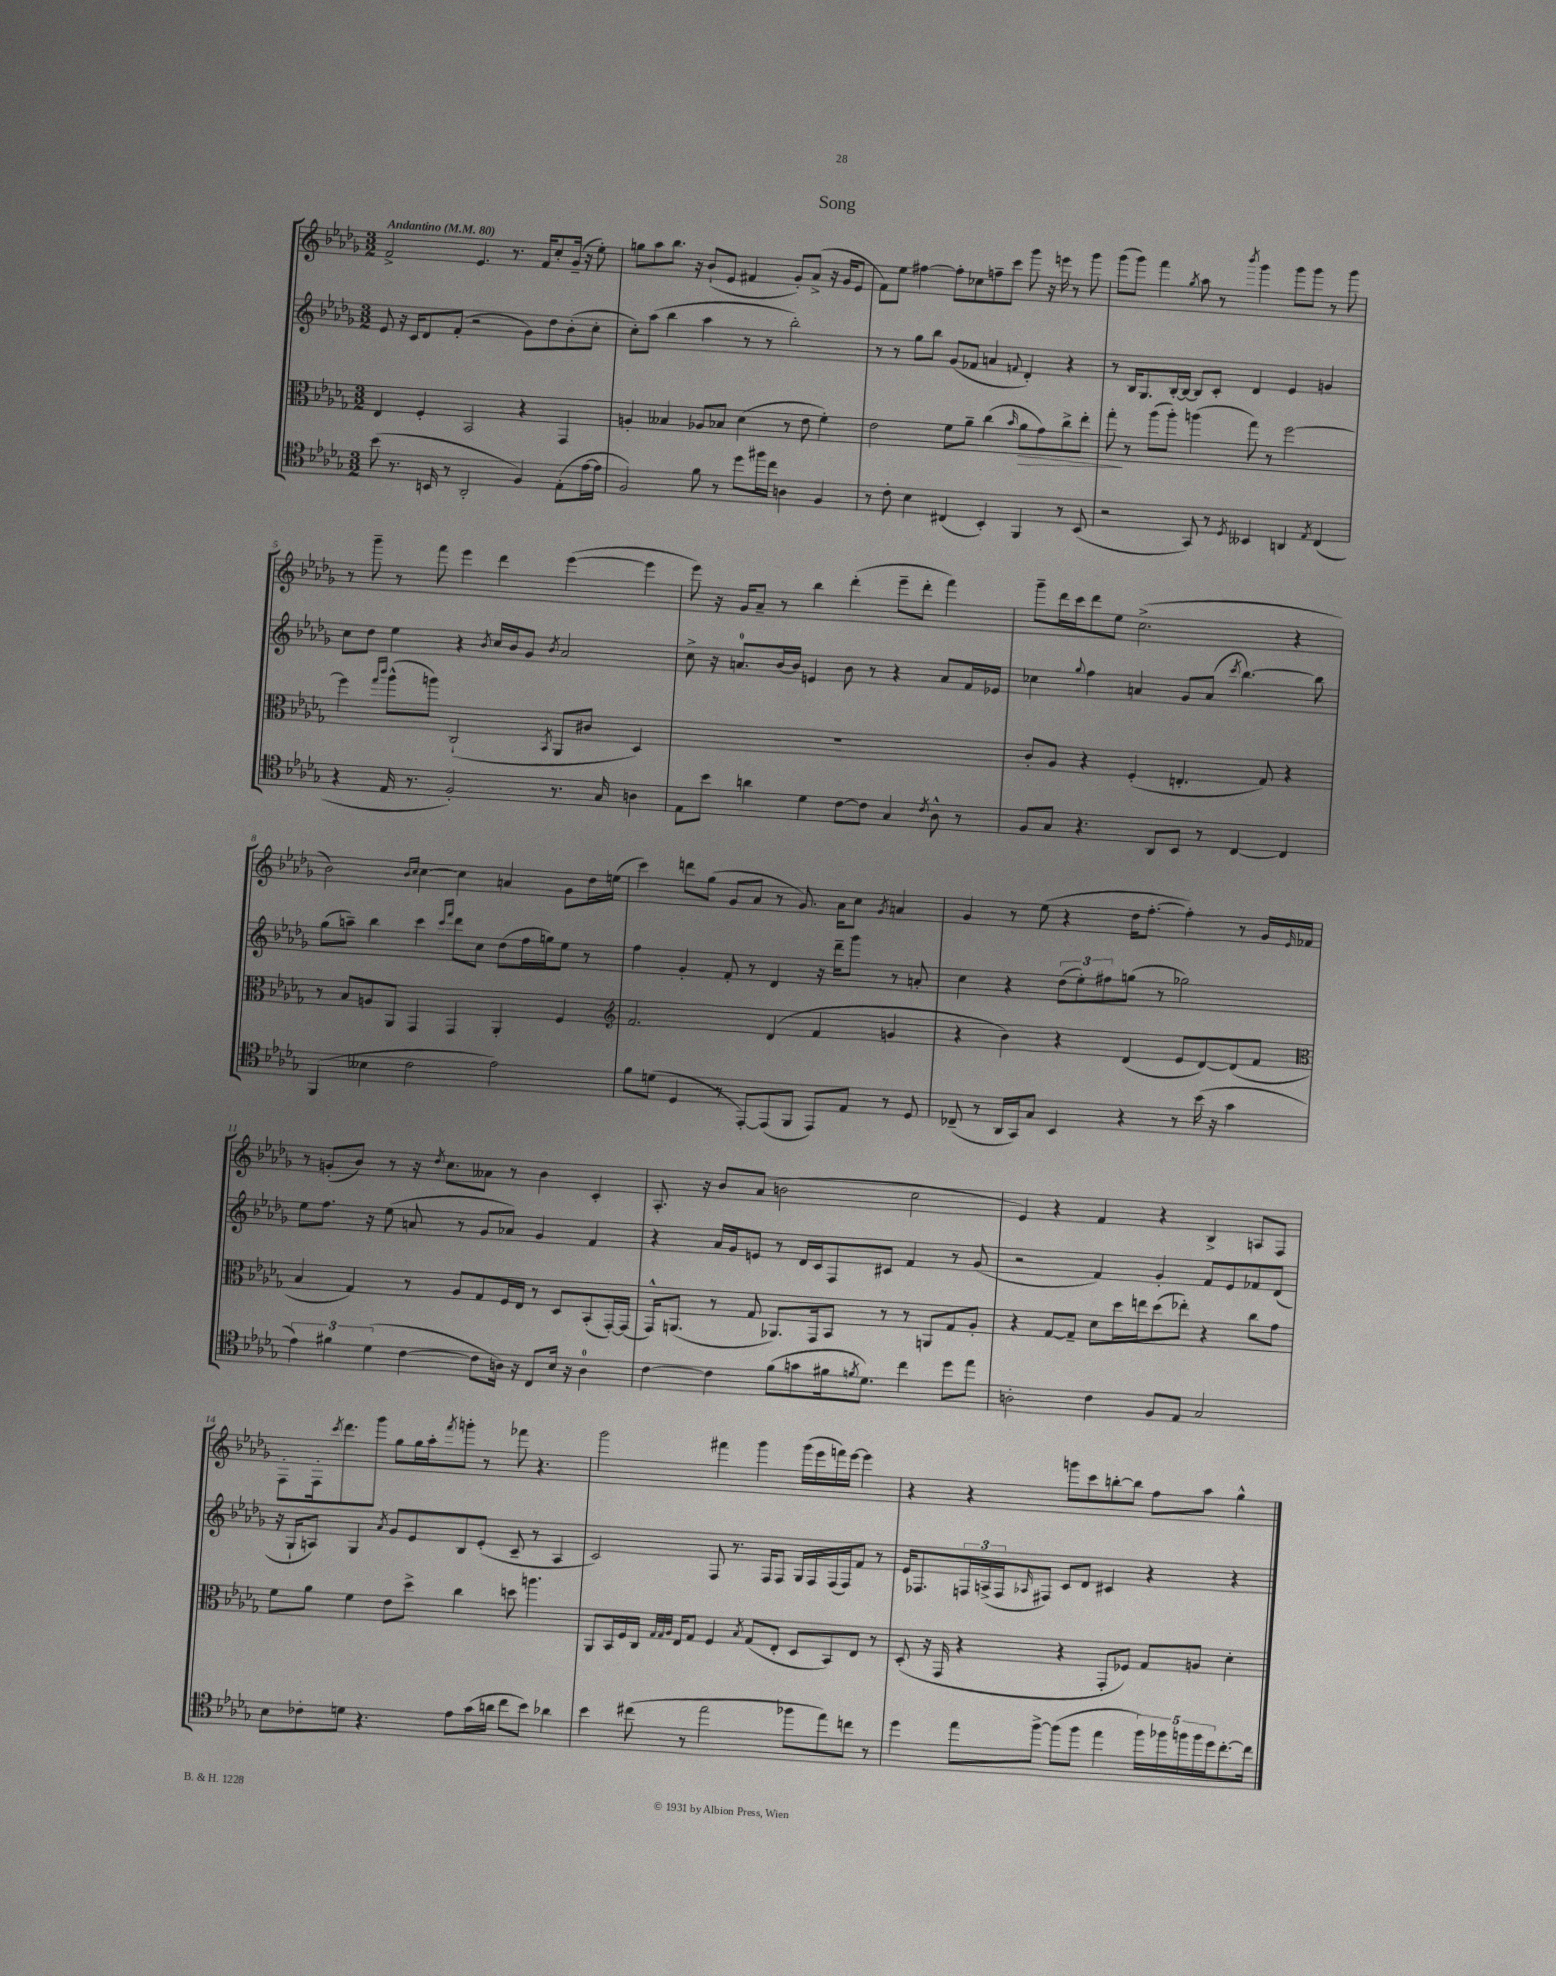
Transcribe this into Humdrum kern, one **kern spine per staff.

**kern	**kern	**kern	**kern
*staff4	*staff3	*staff2	*staff1
*clefC4	*clefC3	*clefG2	*clefG2
*k[b-e-a-d-g-]	*k[b-e-a-d-g-]	*k[b-e-a-d-g-]	*k[b-e-a-d-g-]
*M3/2	*M3/2	*M3/2	*M3/2
*MM80	*MM80	*MM80	*MM80
(8b-\	4E-/	8e-/	2f^/
8.r	.	16r	.
.	.	16c/LK	.
.	4F'/	8d-/	.
16BB/	.	.	.
8r	.	(8f'/J	.
2AA-'/	2BB-/	2r	4.e-/
.	.	.	8.r
4F/)	4r	8g-\L)	.
.	.	.	16f/LK
.	.	8dd-\	8cc'/
(8E-'\L	4GG-/	(8b-'\	(16g-~/Jk
.	.	.	16r
[16e-\L	.	8cc'\J	8ee-'\)
16e-\]JJ	.	.	.
=	=	=	=
2F/)	4A'/	8cc'\L)	8gg\L
.	.	(8aa-\J	8aa-\
.	4B--/	4bb-\	8.bb-\J
.	.	.	16r
8f\	8A-/L	4aa-\	(8b-`/L
8r	8B-/J	.	8e-/J
8dd-\L	(4d-\	8r	4f#/
16ff#\L	.	8r	.
16cc\JJ	.	.	.
4A\	8r	2bb-'\)	8g-'/L)
.	8e-\	.	(8a-^/J
4F/	4f'\)	.	16r
.	.	.	16g-/LK
.	.	.	8e-/J
=	=	=	=
8r	2e-\	8r	8f\L)
8c'\	.	8r	8ee-\J
4B-\	.	8gg-\L	[4ff#\
.	.	8bb-\J	.
(4C#/	8f\L	(8g-/L	8ff#'\]L
.	8a-~\J	8f-/J	8cc-\
4BB-'/)	(4cc\	4a/	8ff~\
.	.	.	8ccc\J
.	16qqb-/	8qqf/	.
4FF/	8a-\L	4d-'/)	8ggg-\
.	8g-\)	.	16r
.	.	.	16eee\
8r	8cc^\	4r	8r
(8BB-/	8ee-'\J	.	8ggg-\
=	=	=	=
2r	8gg-'\	8r	(8ggg-\L
.	8r	16B-/LK	8ggg-\J)
.	.	8.G-/	.
.	(8aa-\L	.	4fff\
.	8aa-'\J)	[16B-'/L	.
.	.	16B-/_JJ	.
.	.	.	8qgg-/
8GG-/)	(4aa\	8B-/]L	8aa-\
8r	.	8c'/J	8r
8qD-/	.	.	8qbbb-/
4BB--/	8gg-\)	4d-/	4ggg-\
.	8r	.	.
4AA/	[2ff\	4e-/	8ggg-\L
.	.	.	8ggg-\J
8qE-/	.	.	.
(4C/	.	4g/	8r
.	.	.	8ggg-\
=	=	=	=
4r	4ff\]	8cc\L	8r
.	.	8dd-\J	8ggg-~\
.	16qqgg-/LL	.	.
.	16qqccc/JJ	.	.
16E-/	(8aa-^^\L	4ee-\	8r
8.r	.	.	.
.	8aa\J)	.	8fff\
2F'/)	(2C`/	4r	4eee-\
.	.	8qb-/	.
.	.	16cc/LL	4ddd-\
.	.	16b-/J	.
.	.	8g-/J	.
.	8qBB-/	8qb-/	.
8.r	8AA-/L	2a-/	([4eee-\
.	8c#/J	.	.
16G-/	.	.	.
4A\	4D-/)	.	4eee-\]
=	=	=	=
8E-\L	1.r	8cc^\	8eee-\)
8b-\J	.	16r	16r
.	.	8.a/L	16g-/LK
4a\	.	.	8a-~/J
.	.	[16b-/L	8r
.	.	16b-/]JJ	.
4d-\	.	4e/	4bb-\
[8c\L	.	8b-\	(4ddd-'\
8c\]J	.	8r	.
4G-/	.	4r	8eee-~\L
.	.	.	8ddd-'\J
8qc/	.	.	.
8A-^^\	.	8a/L	4fff\)
8r	.	16f/L	.
.	.	16e-/JJ	.
=	=	=	=
8F/L	8c'/L	4cc-\	8ggg-~\L
8G-/J	8A-/J	.	16ddd-\L
.	.	.	16ccc\J
.	.	8qqgg-/	.
4.r	4r	4ff\	8ddd-\
.	.	.	8ee-\J
.	(4F'/	4a/	(2.cc^\
8AA-/L	.	.	.
8BB-/J	4.E'/	8g-/L	.
8r	.	(8a/J	.
.	.	8qccc/	.
[4C/	.	[4.bb-\)	.
.	8G-/)	.	.
4C/]	4r	.	4r
.	.	8bb-\]	.
=	=	=	=
(4FF/	8r	(8gg-\L	2b-\)
.	8B-/L	8aa~\J)	.
4B--\	8A/	4bb-\	.
.	8AA-/J	.	.
.	.	.	16qqb-/LL
.	.	.	16qqcc/JJ
2c\	4GG-/	4ccc\	[4cc\
.	.	16qqccc/LL	.
.	.	16qqfff/JJ	.
.	4GG-/	8ddd-\L	4cc\]
.	.	8cc\J	.
2e-\)	4AA-'/	(8dd-\L	4a/
.	.	16ff\L	.
.	.	16gg\J)	.
.	4F/	8ee-\J	8g-\L
.	.	8r	16dd-\L
.	.	.	(16ee\JJ
=	=	=	=
*	*clefG2	*	*
8f\L	2.f/	4ff\	4ccc\)
(8d\J	.	.	.
4D-/	.	4g-'/	8ddd\L
.	.	.	(8gg-\J
8r	.	8f'/	8g-/L
[8EE-'/L)	.	8r	8a-/J
(8EE-/]	(4d-/	4d-/	8r
8FF/J	.	.	8.g-/)
8EE-/L)	4f/	16r	.
.	.	16ddd-~\LK	16a-\LK
8E-/J	.	8ggg-\J	8cc\J
.	.	.	8qg-/
8r	4g/	8r	4a/
8D-/	.	8a'/	.
=	=	=	=
(8C-~/	4r	4cc\	4g-/
8r	.	.	.
16AA-/LL	4b-\)	4r	8r
16GG-/J)	.	.	.
8G-/J	.	.	(8ee-\
4BB-/	4r	(12dd-\L	4r
.	.	12ee-'\)	.
.	.	12ff#\	.
4r	(4d-/	(8gg\J	16dd-\LK
.	.	.	[8.ff'\J
.	.	8r	.
8r	8e-/L	2gg-\)	4ff'\])
(16b-\	[8d-/)	.	.
16r	.	.	.
4g-\	(8d-/]	.	8r
.	8f/J	.	16g-/LL
.	.	.	16qqe-/
.	.	.	16f-/JJ
=	=	=	=
*	*clefC3	*	*
6e-\)	4B-/	8ee-\L	8r
.	.	8.ff\J	(8g'/L
6f#\	.	.	.
.	4G-/)	.	8b-/J)
.	.	16r	.
(6d-\	.	.	.
.	.	(8ee-\	8r
[4c\	8r	8a/	16r
.	.	.	8qdd-/
.	.	.	8.cc\L
.	8A-/L	8r	.
8c\]L	8G-/	8g-/L	8a--\J
16A\Jk)	16F/L	8a-/J)	8r
16r	16E-/JJ	.	.
8C/L	8r	4g-/	4b-\
16B-/Jk	8D-/L	.	.
16r	.	.	.
4A\	(8BB-'/	4f/	4c'/
.	[16GG-'/L)	.	.
.	(16GG-/]JJ	.	.
=	=	=	=
[4c\	16GG-^^/LK)	4r	8.A-'/
.	(8.AA/J	.	.
.	.	.	16r
4c\]	8r	16a-/LL	8b-/L
.	.	16g-/J	.
.	8G-/	8e/J	(8a-/J
(8f\L	8.AA-/L)	8r	2b\
8g\	.	16d-/LL	.
.	16GG-/k	16c/J	.
16f#\k	8BB-/J	8F/	.
8qf/	.	.	.
8.d-\J)	.	.	.
.	8r	8c#/J	.
4cc\	8r	4f/	2cc\
.	8AA/L	.	.
8dd-\L	8G-/	8r	.
8ee-\J	8A-'/J	(8g-/	.
=	=	=	=
2A'\	4r	2r	4e-/)
.	[8G-/L	.	4r
.	8G-~/]J	.	.
4c\	8d-\L	4f/)	4f/
.	16dd-\L	.	.
.	16ee\J	.	.
8F/L	(8dd-\	4g-'/	4r
8E-/J	8ee-'\J)	.	.
2G-/	4r	8f/L	4B-^/
.	.	8e-/	.
.	8cc\L	8f-/	8A/L
.	8g-\J	(8d-/J	8F/J
=	=	=	=
8B-\L	8f\L	16r	8F'\L
.	.	16G-`/LK	.
8c-'\	8a-\J	8A/J)	16F'\k
.	.	.	8qccc/
.	.	.	8.ddd-\
8d\J	4f\	4G-/	.
4.r	.	.	8ggg-\J
.	.	8qa-/	.
.	8e-\L	8g-/L	8gg-\L
.	8dd-^\J	8e-/	16gg-\L
.	.	.	16aa-'\J
.	.	.	8qfff/
8e-\L	4cc\	8B-/	8ggg'\J
(16g-\L	.	(8e-'/J	8r
16a\JJ	.	.	.
8cc\L	8dd\	8c~/	8fff-\
8b-\J)	4.aa\	8r	4.r
4a-\	.	4A/	.
=	=	=	=
4b-\	8AA-/L	2c/)	2ggg-\
.	16BB-/L	.	.
.	16F/	.	.
(8cc#\	16C/JJ	.	.
.	32qqG-/LLL	.	.
.	32qqG-/	.	.
.	32qqA-/JJJ	.	.
.	16E-/LK	.	.
8r	8G-/J	.	.
2ee-\	4F/	8F/	4fff#\
.	.	8.r	.
.	8qB-/	.	.
.	(8G-/L	.	4ggg-\
.	.	16F/LK	.
.	8E-'/J	8F/J	.
8ff-\L	8D-/L	16G-/LL	(16ggg-\LL
.	.	16F/	16eee-\
8ee-\)	8BB-/)	(16F/	16fff\)
.	.	16F/J)	[16eee-\JJ
8cc\J	8E-/J	8f/J	4eee-\]
8r	8r	8r	.
=	=	=	=
4dd-\	(8D-'/	16e-/LK	4r
.	.	8.F-/	.
.	16r	.	.
.	16GG-/	.	.
8ee-\L	4r	24F/L	4r
.	.	(24A^/	.
.	.	24F/J	.
.	.	16qqA-/	.
[8ff^\J	.	8F#/J)	.
(8ff\]L	4r	8c/L	8ggg\L
8ff\J	.	8d-/J	8ccc\
4ee-\	8GG-'/L	4c#/	[8bb'\
.	8F-/J)	.	8bb\]J
20ff\LL)	8G-/L	4r	8ff\L
20ff-\	.	.	.
20ff\	.	.	.
.	8A/J	.	8aa-\J
20ff\	.	.	.
20dd-\J	.	.	.
[8.cc'\	4d-'\	4r	4gg-^^\
16cc\]Jk	.	.	.
==	==	==	==
*-	*-	*-	*-
